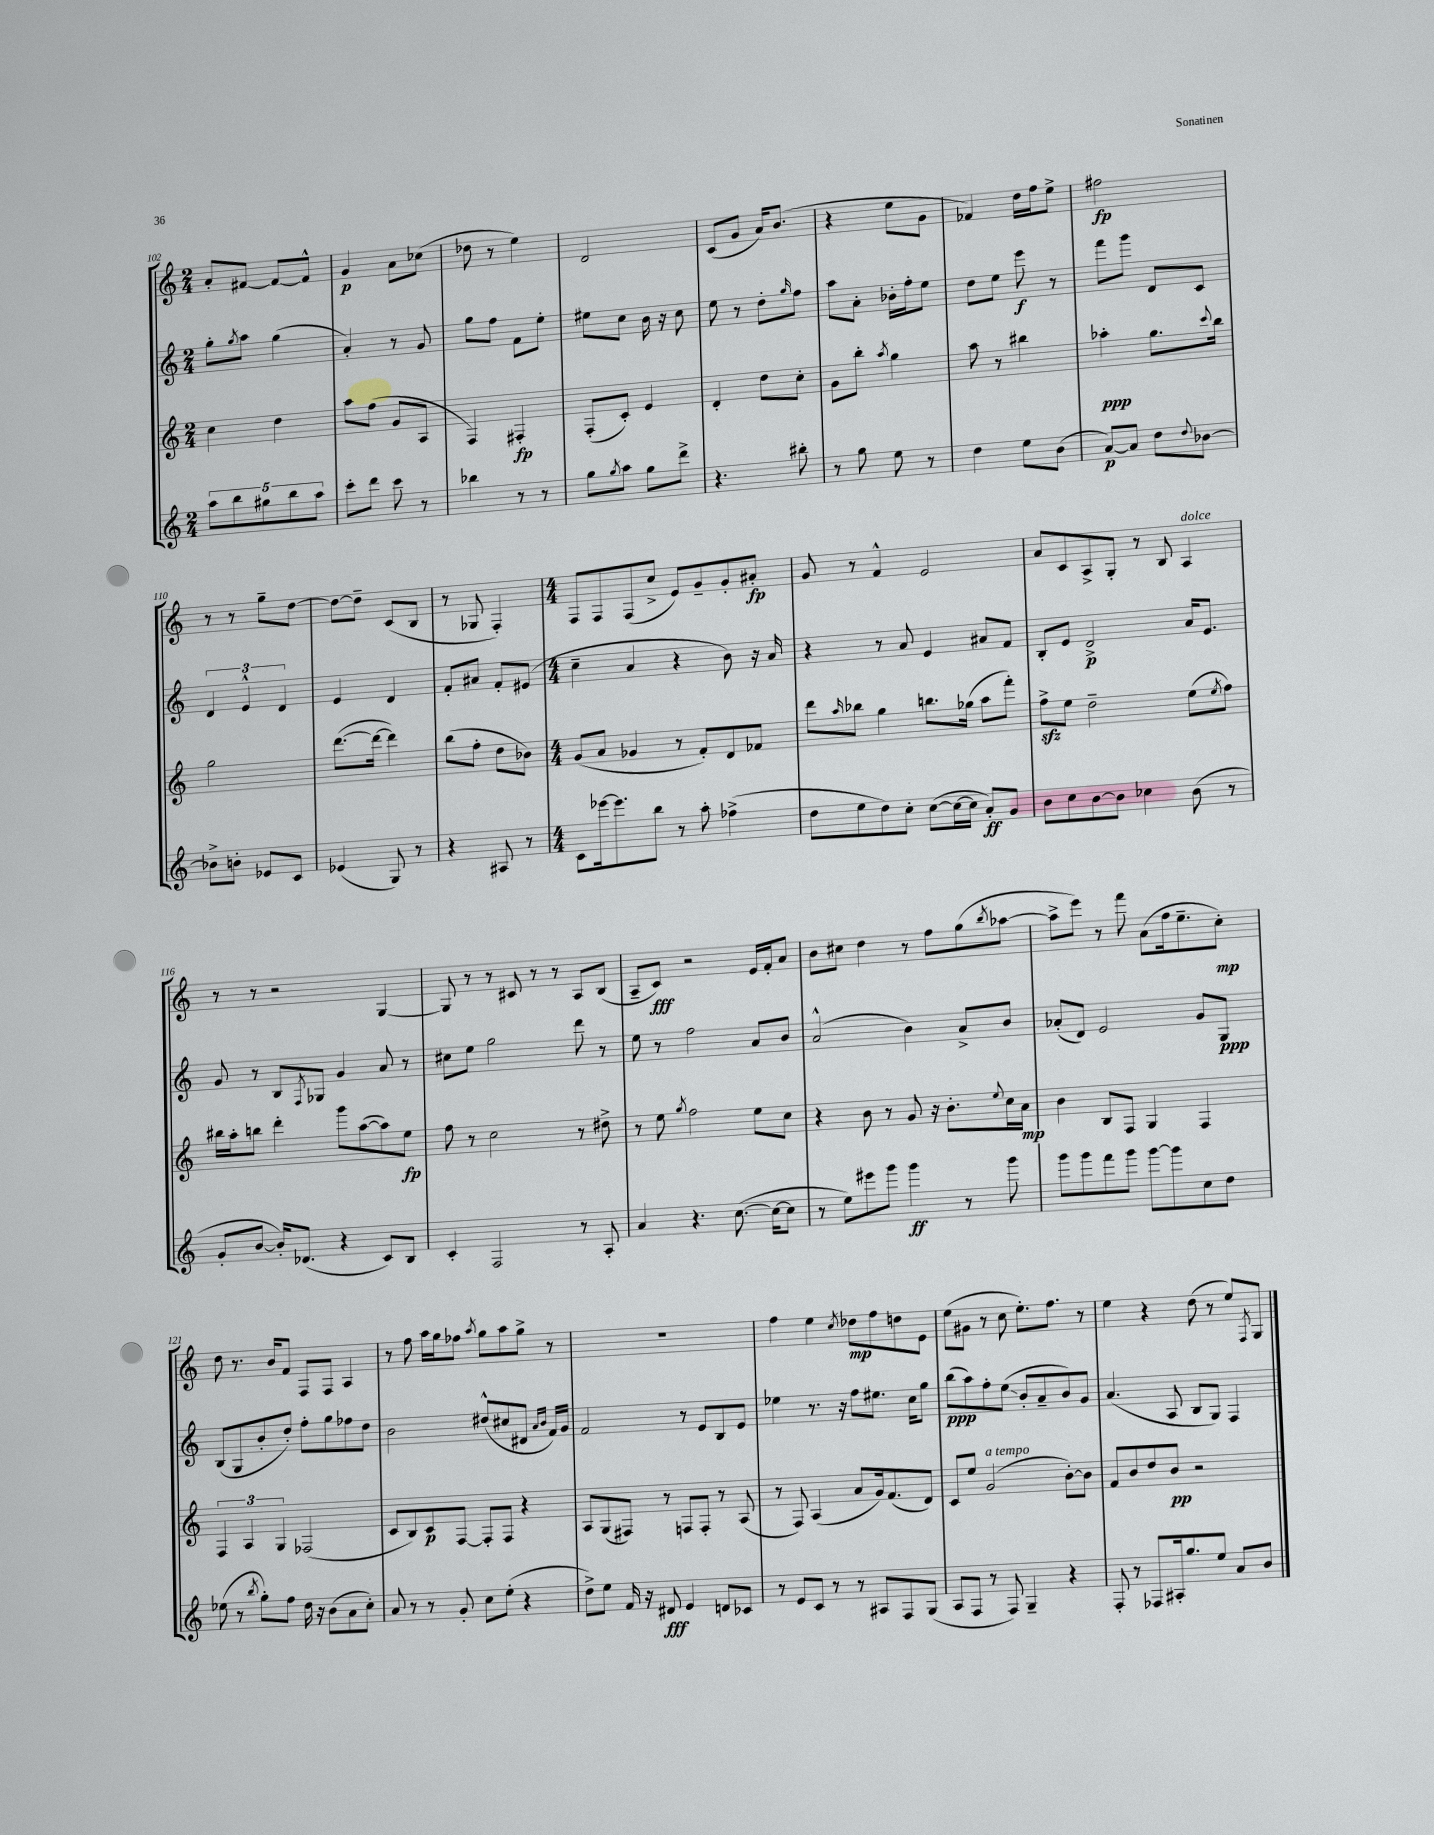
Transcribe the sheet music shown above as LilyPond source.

<<
\new StaffGroup <<
\new Staff = "s0" {
    \clef treble \key c \major \numericTimeSignature \time 2/4
    a'8-. fis'8~ fis'8~ fis'8-^ |
    g'4\p a'8 ces''8( |
    des''8 r8 e''4) |
    d'2 |
    c'8( g'8 a'16) b'8.( |
    r4 e''8 g'8 |
    fes'4) d''16 f''16 e''8-> |
    fis''2\fp |
    r8 r8 g''8-- d''8~ |
    d''8~ d''8-- c'8( b8 |
    r8 ges8 f4-.) |
    \numericTimeSignature \time 4/4 f8 f8 f8( c''8-> e'8) g'8-- g'8-. ais'8-.\fp |
    g'8 r8 f'4-^ e'2 |
    a'8 c'8 a8-> g8-. r8 b8 a4^\markup { \italic "dolce" } |
    r8 r8 r2 g4~ |
    g8 r8 r8 cis'8 r8 r8 a8 b8( |
    a8-- c'8\fff) r2 e'16 f'16-. a'8 |
    b'8 cis''8 d''4 r8 f''8 g''8( \acciaccatura { b''8 } aes''8~ |
    aes''8-> e'''8) r8 f'''8 a'8( f''16 e''8.-- c''8-.\mp) |
    d''8 r8. b'16 f'8 f8 f8 a4 |
    r8 f''8 a''16 g''16 fes''8 \acciaccatura { a''8 } g''8 a''8 g''8-> r8 |
    R1 |
    f''4 e''4 \acciaccatura { c''8 } des''8\mp f''8 d''8 e'8 |
    e''8( gis'8 r8 c''8 e''8.-.) f''8. r8 |
    e''4 r4 d''8( r8 e''8) \acciaccatura { f8 } g8 \bar "|." |
}
\new Staff = "s1" {
    \clef treble \key c \major \numericTimeSignature \time 2/4
    g''8-. \acciaccatura { g''8 } a''8 g''4( |
    a'4-.) r8 g'8 |
    g''8 f''8 f'8 e''8-. |
    eis''8 c''8 b'16 r16 c''8 |
    e''8 r8 d''8-. \grace { g''16 } f''8 |
    a''8 a'8-. bes'16-. f''16-. e''8 |
    d''8 e''8 e'''8\f r8 |
    f'''8 g'''8 d'8 c'8 |
    \tuplet 3/2 { d'4 e'4-^ d'4 } |
    e'4 d'4 |
    f'8-. ais'8 f'8-. eis'8( |
    \numericTimeSignature \time 4/4 c''4-- a'4 r4 b'8) r16 a'16 |
    r4 r8 a'8 e'4 ais'8 f'8 |
    b8-. e'8 d'2->\p a'16 e'8. |
    g'8 r8 b8 \acciaccatura { f8 } ges8 g'4 a'8 r8 |
    cis''8 e''8 g''2 d'''8 r8 |
    e''8 r8 f''2 a'8 b'8 |
    a'2-^( b'4) a'8-> b'8 |
    aes'8-.( d'8) e'2 g'8 g8\ppp |
    b8( g8 b'8-. d''8-.) f''8-. g''8 fes''8 d''8 |
    b'2 dis''8-^( cis''8 dis'8 \grace { a'16 b'16 } f'16) g'16 |
    f'2 r8 e'8 b8 e'8 |
    ees''4 r8. r16 f''8 eis''8. c''16 g''8 |
    b''8\ppp( a''8) f''8-. e''8\glissando( b'8-. a'8-- b'8) g'8 |
    a'4.( a8 b8 g8) f4 \bar "|." |
}
\new Staff = "s2" {
    \clef treble \key c \major \numericTimeSignature \time 2/4
    c''4 d''4 |
    a''8 f''8( g'8 a8 |
    f4) fis4-.\fp |
    f8-.( c'8-.) e'4 |
    d'4-. d''8 c''8-. |
    g'8 b''8-. \acciaccatura { a''8 } g''4 |
    a''8 r8 bis''4 |
    aes''4-.\ppp g''8. \appoggiatura { c'''8 } b''16 |
    g''2 |
    d'''8.~( d'''16~ d'''4) |
    b''8( f''8-. d''8 bes'8) |
    \numericTimeSignature \time 4/4 g'8( a'8 ges'4 r8 f'8-.) d'8 fes'8 |
    d'''8 \grace { a''16 } bes''8 g''4 b''8. ges''16( a''8 f'''8-.) |
    f''8->\sfz e''8 d''2-- e''8( \acciaccatura { e''8 } f''8) |
    bis''16 a''16-. b''8 d'''4-. g'''8 a''8~( a''8) e''8\fp |
    f''8 r8 c''2 r8 dis''8-> |
    r8 e''8 \acciaccatura { g''8 } f''2 e''8 c''8 |
    r4 b'8 r8 g'8 r16 b'8.-. \appoggiatura { e''8 } c''16 a'16\mp |
    b'4 b8 f8 g4 f4 |
    \tuplet 3/2 { f4 a4 g4 } fes2( |
    c'8 b8) c'8\p f8~ f8-. f8 r4 |
    a8 g8( fis8) r8 f8 f8-. r8 a8( |
    r8 f8) a4( a'8 g'16) f'8.( d'8) |
    c'8 e''8 g'2^\markup { \italic "a tempo" }( b'8~-.) b'8 |
    f'8 b'8 d''8 b'8\pp r2 \bar "|." |
}
\new Staff = "s3" {
    \clef treble \key c \major \numericTimeSignature \time 2/4
    \tuplet 5/4 { a''8 b''8 gis''8 b''8 a''8 } |
    c'''8-. d'''8 c'''8 r8 |
    bes''4 r8 r8 |
    g''8 \acciaccatura { g''8 } a''8 g''8 d'''8-> |
    r4. bis''8-. |
    r8 g''8 e''8 r8 |
    d''4 e''8 b'8( |
    a'8~\p) a'8 d''8 \appoggiatura { d''8 } bes'8~ |
    bes'8-> b'8-. ees'8 c'8 |
    ees'4( g8) r8 |
    r4 ais8 r8 |
    \numericTimeSignature \time 4/4 c'8 ees'''16~ ees'''8. b''8 r8 a''8-. fes''4->( |
    d''8 e''8 d''8) c''8-. c''8~( c''16~ c''16 a'8-.\ff) g'8 |
    b'8 c''8 b'8~ b'8 ces''4 b'8( r8 |
    g'8-. b'8~ b'16-.) des'8.( r4 c'8) b8 |
    c'4-. f2 r8 a8-. |
    a'4 r4. c''8.~( c''16~ c''8 |
    r8 e''8) eis'''8 g'''8 g'''4\ff r8 g'''8 |
    g'''8 g'''8 f'''8 g'''8 g'''8~ g'''8 c''8 d''8 |
    ees''8( r8 \acciaccatura { b''8 } g''8-.) f''8 d''16 r16 b'8( a'8 c''8-.) |
    a'8 r8 r8 g'8-. c''8 e''8-.( r4 |
    d''8->) e''8 f'16 r16 dis'8\fff e'4 d'8 ces'8 |
    r8 e'8 c'8 r8 r8 ais8 f8 g8( |
    a8 f8 r8 f8) g4-- r4 |
    f8-. r8 fes8 ais16-. g''8. e''8 a'8 b'8 \bar "|." |
}
>>
>>
\layout { \context { \Score currentBarNumber = #102 } }
